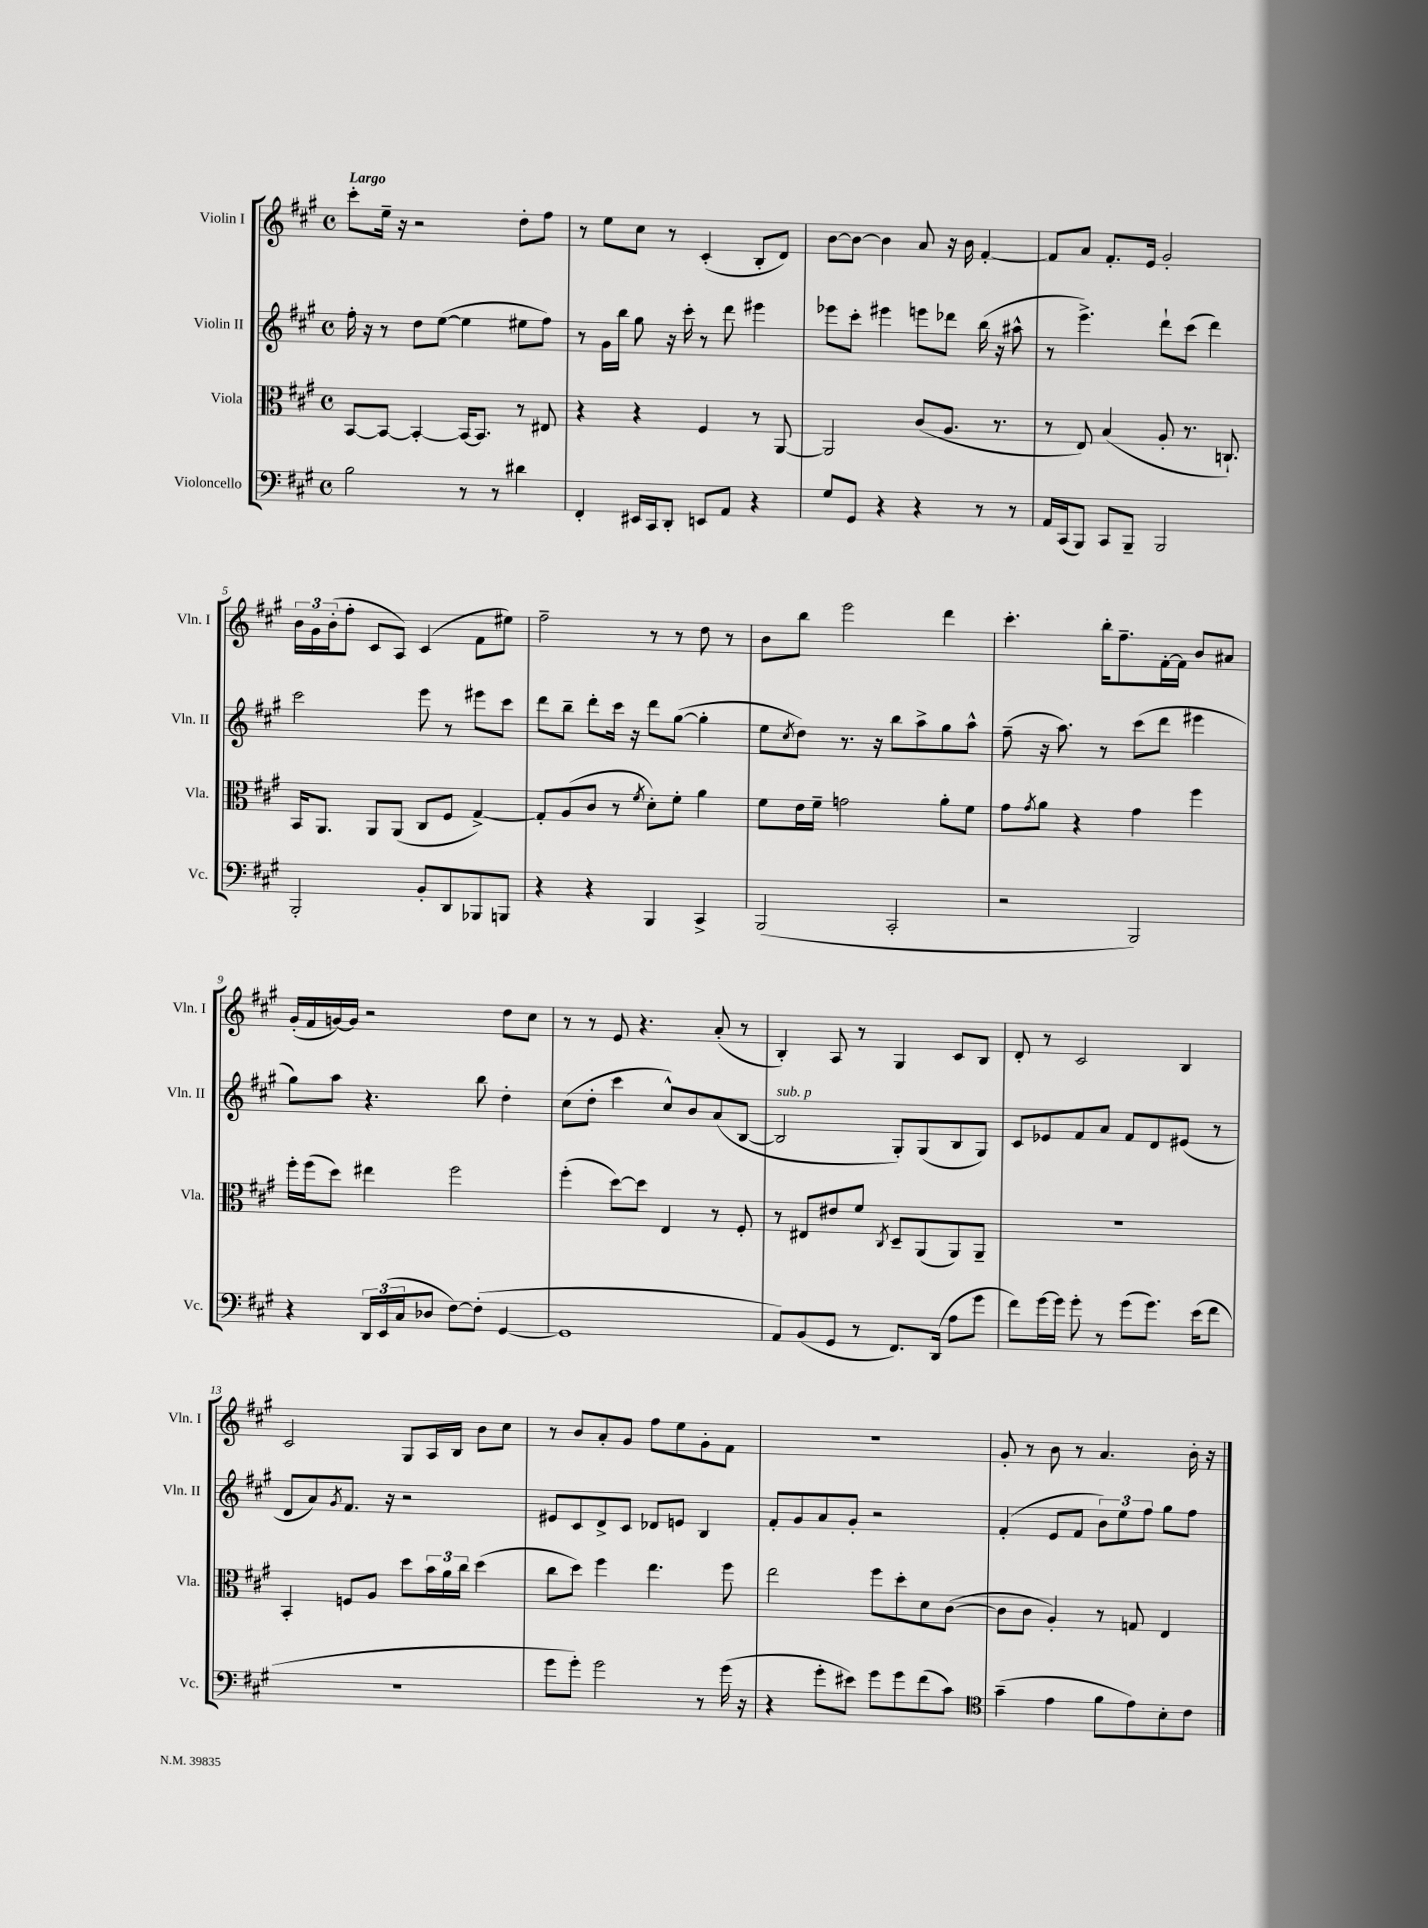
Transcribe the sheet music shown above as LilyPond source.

<<
\new StaffGroup <<
\new Staff = "s0" \with { instrumentName = "Violin I" shortInstrumentName = "Vln. I" } {
    \clef treble \key a \major \defaultTimeSignature \time 4/4 \tempo "Largo"
    cis'''8-. e''16-- r16 r2 d''8-. fis''8 |
    r8 e''8 cis''8 r8 cis'4-.( b8-. d'8) |
    b'8~ b'8~ b'4 a'8 r16 b'16 fis'4~-. |
    fis'8 a'8 fis'8.-. e'16 gis'2-. |
    \tuplet 3/2 { b'16 gis'16 b'16-.( } fis''8-. cis'8 a8) cis'4( fis'8 eis''8) |
    fis''2-- r8 r8 d''8 r8 |
    b'8 b''8 e'''2 d'''4 |
    cis'''4.-. b''16-. fis''8.-- fis'16~-. fis'16 b'8 ais'8 |
    gis'16-.( fis'16 g'16~) g'16 r2 d''8 cis''8 |
    r8 r8 e'8 r4. a'8-.( r8 |
    b4-.) a8 r8 gis4 cis'8 b8 |
    d'8-. r8 cis'2 b4 |
    cis'2 gis8 a16 b16 b'8 cis''8 |
    r8 b'8 a'8-. gis'8 fis''8 e''8 gis'8-. fis'8 |
    R1 |
    gis'8-. r8 b'8 r8 a'4. b'16-. r16 \bar "|." |
}
\new Staff = "s1" \with { instrumentName = "Violin II" shortInstrumentName = "Vln. II" } {
    \clef treble \key a \major \defaultTimeSignature \time 4/4
    fis''16-. r16 r8 d''8 e''8~( e''4 eis''8 fis''8) |
    r8 gis'16 b''16 gis''8 r16 cis'''16-. r8 d'''8 eis'''4 |
    ees'''8 cis'''8-. eis'''4 e'''8 des'''8 b''16( r16 ais''8-^ |
    r8 e'''4.->) d'''8-! cis'''8( d'''4) |
    cis'''2 e'''8 r8 eis'''8 cis'''8 |
    d'''8 b''8-- d'''8-. cis'''16 r16 d'''8 gis''8~( gis''4-. |
    e''8 \acciaccatura { cis''8 } d''8) r8. r16 b''8 a''8-> gis''8 a''8-^ |
    fis''8--( r16 a''8.) r8 cis'''8( d'''8 eis'''4 |
    gis''8) a''8 r4. b''8 d''4-. |
    cis''8( d''8-. cis'''4 cis''8-^) b'8 a'8( b8~ |
    b2^\markup { \italic "sub. p" } gis8-.) gis8( b8 gis8) |
    cis'8 ees'8 fis'8 a'8 fis'8 d'8 eis'8( r8 |
    d'8 a'8) \acciaccatura { gis'8 } fis'8. r16 r2 |
    eis'8 cis'8 d'8-> cis'8 des'8 e'8 b4 |
    fis'8-. gis'8 a'8 gis'8-. r2 |
    fis'4-.( e'8 fis'8 \tuplet 3/2 { b'8) e''8 fis''8 } gis''8 fis''8 \bar "|." |
}
\new Staff = "s2" \with { instrumentName = "Viola" shortInstrumentName = "Vla." } {
    \clef alto \key a \major \defaultTimeSignature \time 4/4
    b,8~ b,8~ b,4~-. b,16~ b,8. r8 eis8 |
    r4 r4 fis4 r8 a,8~ |
    a,2 cis'8( a8. r8. |
    r8 e8) b4( a8-. r8. c8.-!) |
    b,16 a,8. a,8 a,8( cis8 fis8 gis4~->) |
    gis8-. a8( cis'8 r8 \acciaccatura { fis'8 } d'8-.) fis'8-. a'4 |
    fis'8 e'16 fis'16-- g'2 a'8-. fis'8 |
    gis'8 \acciaccatura { gis'8 } a'8 r4 gis'4 fis''4 |
    fis''16-. fis''16( d''8) eis''4 fis''2 |
    fis''4-.( d''8~) d''8 e4 r8 fis8-. |
    r8 eis8 eis'8 fis'8 \acciaccatura { cis8 } d8-- a,8( a,8) a,8-- |
    R1 |
    b,4-. f8 a8 d''8 \tuplet 3/2 { b'16 a'16 cis''16 } d''4( |
    cis''8 d''8) fis''4 e''4. fis''8 |
    e''2 fis''8 d''8-. d'8 cis'8~( |
    cis'8 cis'8 a4-.) r8 g8 e4 \bar "|." |
}
\new Staff = "s3" \with { instrumentName = "Violoncello" shortInstrumentName = "Vc." } {
    \clef bass \key a \major \defaultTimeSignature \time 4/4
    b2 r8 r8 dis'4 |
    fis,4-. eis,16 cis,16 d,8-. e,8 a,8 r4 |
    gis8 gis,8 r4 r4 r8 r8 |
    a,16 cis,16( b,,8) cis,8 b,,8-- b,,2 |
    b,,2-. b,8-. d,8 bes,,8 b,,8 |
    r4 r4 b,,4 cis,4-> |
    b,,2( cis,2-. |
    r2 b,,2) |
    r4 \tuplet 3/2 { d,16 e,16( cis16 } des8 fis8~) fis8-.( gis,4~ |
    gis,1 |
    a,8) b,8( gis,8 r8 fis,8.) d,16( a8 gis'8 |
    fis'8) gis'16~ gis'16 gis'8-. r8 gis'8( gis'8.) e'16( fis'8 |
    R1 |
    gis'8 gis'8-.) gis'2 r8 gis'16( r16 |
    r4 gis'8-. eis'8) gis'8 gis'8 fis'8( cis'8) |
    \clef tenor gis'4--( e'4 fis'8 e'8) b8-. cis'8 \bar "|." |
}
>>
>>
